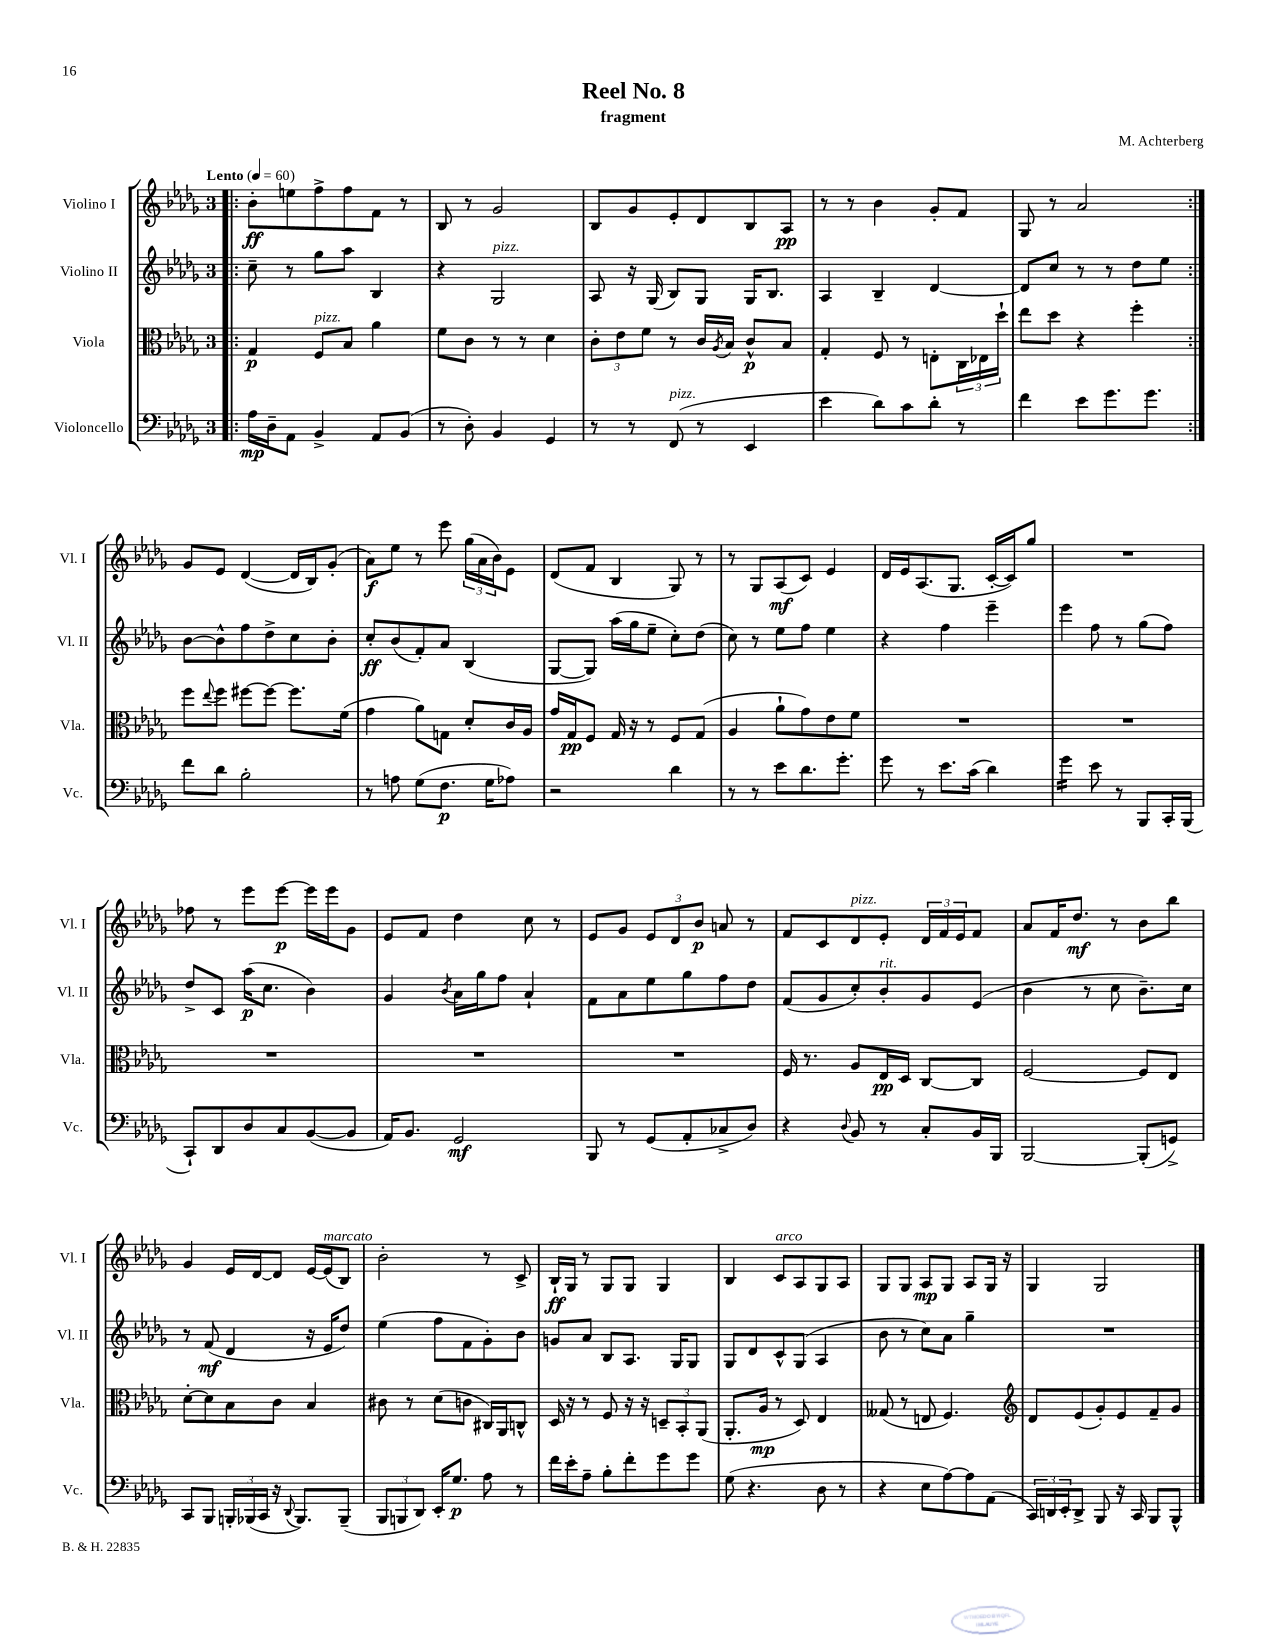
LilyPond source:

\header { title = "Reel No. 8" composer = "M. Achterberg" subtitle = "fragment" }
<<
\new StaffGroup <<
\new Staff = "s0" \with { instrumentName = "Violino I" shortInstrumentName = "Vl. I" } {
    \clef treble \key des \major \once \override Staff.TimeSignature.style = #'single-digit \time 3/4 \tempo "Lento" 4 = 60
    \repeat volta 2 { \bar ".|:" bes'8-.\ff e''8 f''8-> f''8 f'8 r8 |
    bes8 r8 ges'2 |
    bes8 ges'8 ees'8-. des'8 bes8 aes8\pp |
    r8 r8 bes'4 ges'8-. f'8 |
    ges8 r8 aes'2 | }
    ges'8 ees'8 des'4~( des'16 bes16) ges'8-.( |
    aes'8\f) ees''8 r8 ees'''8 \tuplet 3/2 { ges''16( aes'16 bes'16) } ees'8 |
    des'8( f'8 bes4 ges8) r8 |
    r8 ges8 aes8\mf( c'8) ees'4 |
    des'16 ees'16 aes8.( ges8. c'16~-. c'16) ges''8 |
    R2. |
    fes''8 r8 ees'''8 ees'''8~\p ees'''16 ees'''16 ges'8 |
    ees'8 f'8 des''4 c''8 r8 |
    ees'8 ges'8 \tuplet 3/2 { ees'8 des'8 bes'8\p } a'8 r8 |
    f'8 c'8 des'8^\markup { \italic "pizz." } ees'8-. \tuplet 3/2 { des'16 f'16 ees'16 } f'8 |
    aes'8 f'16 des''8.\mf r8 bes'8 bes''8 |
    ges'4 ees'16 des'16~ des'8 ees'16~ ees'16^\markup { \italic "marcato" }( bes8) |
    bes'2-. r8 c'8-> |
    bes16-!\ff ges16 r8 ges8 ges8 ges4 |
    bes4 c'8^\markup { \italic "arco" } aes8 ges8 aes8 |
    ges8 ges8 aes8\mp ges8 aes8 ges16 r16 |
    ges4 ges2 \bar "|." |
}
\new Staff = "s1" \with { instrumentName = "Violino II" shortInstrumentName = "Vl. II" } {
    \clef treble \key des \major \once \override Staff.TimeSignature.style = #'single-digit \time 3/4
    \repeat volta 2 { \bar ".|:" c''8-- r8 ges''8 aes''8 bes4 |
    r4 ges2^\markup { \italic "pizz." } |
    aes8 r16 ges16( bes8) ges8 ges16 bes8. |
    aes4 bes4-- des'4~ |
    des'8 c''8 r8 r8 des''8 ees''8 | }
    bes'8~ bes'8-^ f''8 des''8-> c''8 bes'8-. |
    c''8-.\ff bes'8( f'8-.) aes'8 bes4( |
    ges8~ ges8) aes''16( ges''16 ees''8-- c''8-.) des''8( |
    c''8) r8 ees''8 f''8 ees''4 |
    r4 f''4 ees'''4-- |
    ees'''4 f''8 r8 ges''8( f''8) |
    des''8-> c'8 aes''16\p( c''8. bes'4) |
    ges'4 \acciaccatura { bes'8 } aes'16 ges''16 f''8 aes'4-! |
    f'8 aes'8 ees''8 ges''8 f''8 des''8 |
    f'8( ges'8 c''8-.) bes'8-.^\markup { \italic "rit." } ges'8 ees'8( |
    bes'4 r8 c''8 bes'8.--) c''16 |
    r8 f'8\mf( des'4 r16 ees'16 des''8) |
    ees''4( f''8 f'8 ges'8-.) bes'8 |
    g'8 aes'8 bes8 aes8. ges16 ges8 |
    ges8 des'8 c'8-^ ges8( aes4 |
    bes'8 r8 c''8) aes'8 ges''4-- |
    R2. \bar "|." |
}
\new Staff = "s2" \with { instrumentName = "Viola" shortInstrumentName = "Vla." } {
    \clef alto \key des \major \once \override Staff.TimeSignature.style = #'single-digit \time 3/4
    \repeat volta 2 { \bar ".|:" ges4\p f8^\markup { \italic "pizz." } bes8 aes'4 |
    f'8 c'8 r8 r8 des'4 |
    \tuplet 3/2 { c'8-. ees'8 f'8 } r8 c'16 \acciaccatura { aes8 } bes16 c'8-^\p bes8 |
    ges4-. f8 r8 e8-. \tuplet 3/2 { c16 ees16 des''16-! } |
    ees''8 des''8 r4 f''4-. | }
    f''8 \appoggiatura { ees''8 } f''8 fis''8~ fis''8~ fis''8. f'16( |
    ges'4 aes'8) g8 des'8-. c'16 aes16 |
    ges'16 ges16\pp f8 ges16 r16 r8 f8 ges8( |
    aes4 aes'8-! ges'8) ees'8 f'8 |
    R2. |
    R2. |
    R2. |
    R2. |
    R2. |
    f16 r8. aes8 ees16\pp des16 c8~ c8 |
    f2~ f8 ees8 |
    des'8~-. des'8 bes8 c'8 bes4 |
    cis'8 r8 des'8( c'8 cis16) aes,16 c8-^ |
    des16 r16 r8 f8 r16 r16 \tuplet 3/2 { d8-- bes,8-. aes,8( } |
    aes,8.-. aes16\mp r8 des8) ees4 |
    geses8( r8 e8 f4.) |
    \clef treble des'8 ees'8( ges'8-.) ees'8 f'8-- ges'8 \bar "|." |
}
\new Staff = "s3" \with { instrumentName = "Violoncello" shortInstrumentName = "Vc." } {
    \clef bass \key des \major \once \override Staff.TimeSignature.style = #'single-digit \time 3/4
    \repeat volta 2 { \bar ".|:" aes16\mp des16-- aes,8 bes,4-> aes,8 bes,8( |
    r8 des8-.) bes,4 ges,4 |
    r8 r8 f,8^\markup { \italic "pizz." }( r8 ees,4 |
    ees'4 des'8) c'8 des'8-. r8 |
    f'4 ees'8 ges'8. ges'8. | }
    f'8 des'8 bes2-. |
    r8 a8 ges8( f8.\p ges16 aes8) |
    r2 des'4 |
    r8 r8 ees'8 des'8. ges'8.-. |
    ges'8 r8 ees'8. c'16( des'4) |
    ges'4:16 ees'8 r8 bes,,8 c,16-. bes,,16( |
    c,8-!) des,8 des8 c8 bes,8~( bes,8 |
    aes,16) bes,8. ges,2\mf |
    bes,,8 r8 ges,8( aes,8-. ces8-> des8) |
    r4 \appoggiatura { des8 } bes,8 r8 c8-. bes,16 bes,,16 |
    bes,,2~ bes,,8-.( g,8->) |
    c,8 bes,,8 \tuplet 3/2 { b,,16-. bes,,16( c,16 } r16 \appoggiatura { des,8 } bes,,8.) bes,,8--( |
    \tuplet 3/2 { bes,,8 b,,8 des,8) } ees,16-. ges8.\p aes8 r8 |
    f'16 ees'16-. aes8-- bes8-. f'8-. ges'8 ges'8 |
    ges8( r4. des8 r8 |
    r4 ees8 aes8~) aes8 aes,8( |
    \tuplet 3/2 { c,16) d,16 ees,16-. } d,8-> bes,,8 r16 c,16 bes,,8 bes,,8-^ \bar "|." |
}
>>
>>
\layout { \context { \Score \remove "Bar_number_engraver" } }
